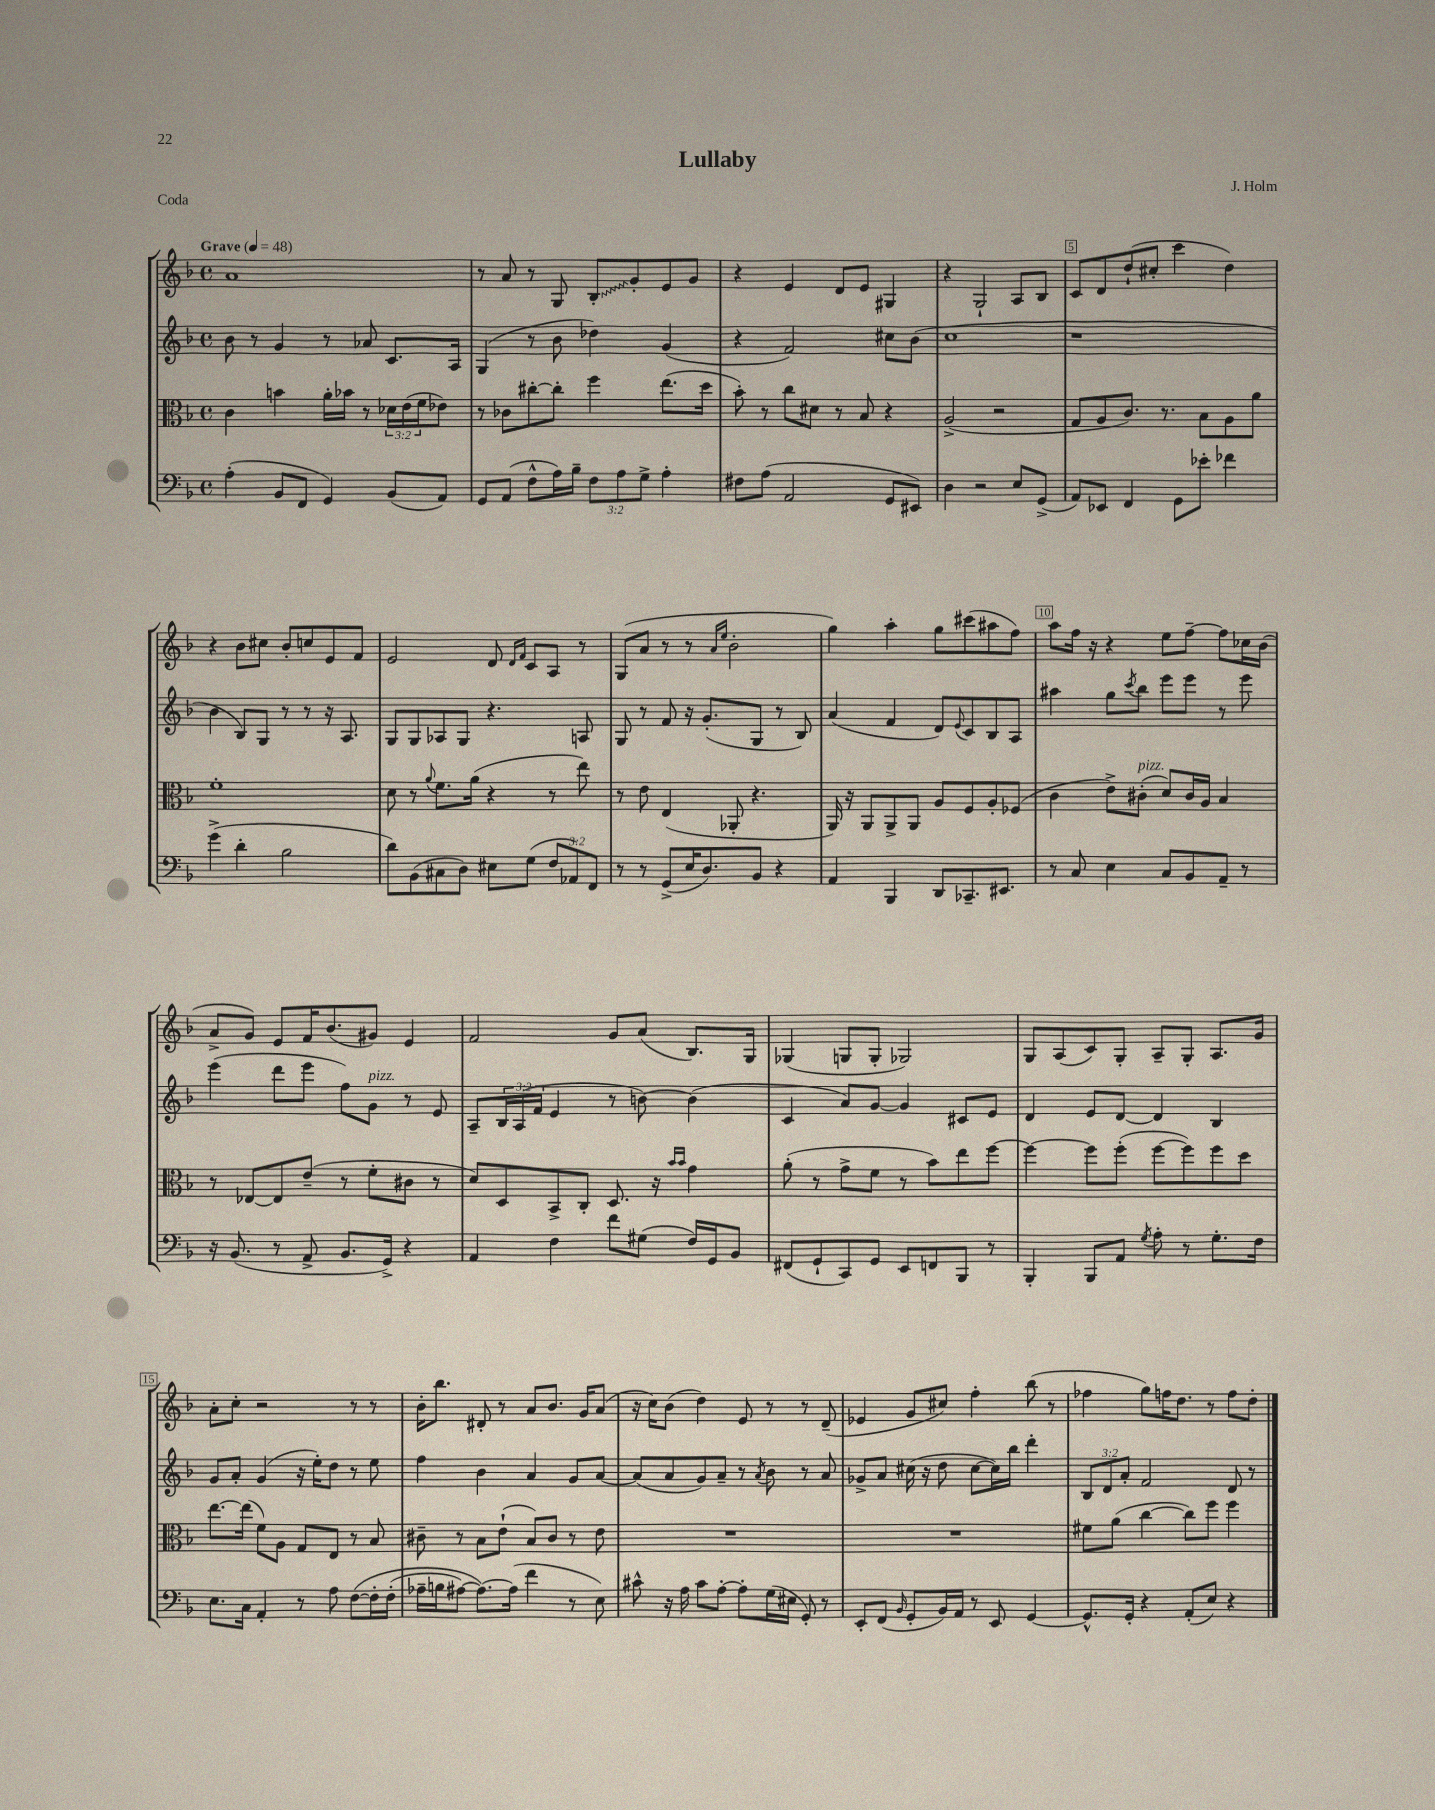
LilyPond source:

\header { title = "Lullaby" composer = "J. Holm" piece = "Coda" }
<<
\new StaffGroup <<
\new Staff = "s0" {
    \clef treble \key f \major \defaultTimeSignature \time 4/4 \tempo "Grave" 4 = 48
    a'1 |
    r8 a'8 r8 g8 \once \override Glissando.style = #'zigzag bes8-.\glissando g'8-. e'8 g'8 |
    r4 e'4 d'8 e'8 gis4 |
    r4 g2-! a8 bes8 |
    c'8 d'8 d''8-!( cis''8-. c'''4 d''4) |
    r4 bes'8 cis''8 bes'8-. c''8 e'8 f'8 |
    e'2 d'8 \grace { d'16 f'16 } c'8 a8 r8 |
    g8( a'8 r8 r8 \grace { a'16 e''16 } bes'2-. |
    g''4) a''4-. g''8 cis'''8( ais''8 f''8) |
    a''8 f''16 r16 r4 e''8 f''8~-- f''8 ces''16 bes'16( |
    a'8-> g'8) e'8 f'16 bes'8.( gis'8) e'4 |
    f'2 g'8 a'8( bes8.) g16 |
    ges4( g8 g8-. ges2) |
    g8 a8( c'8) g8-. a8-- g8-. a8. g'16 |
    a'8-. c''8-. r2 r8 r8 |
    bes'16-. bes''8. dis'8-. r8 a'8 bes'8. g'16 a'8( |
    r16 c''16) bes'8( d''4) e'8 r8 r8 d'8--( |
    ees'4 g'8 cis''8) f''4-. bes''8( r8 |
    fes''4 g''8) f''16 d''8. r8 f''8 d''8-. \bar "|." |
}
\new Staff = "s1" {
    \clef treble \key f \major \defaultTimeSignature \time 4/4 \override Staff.TupletNumber.text = #tuplet-number::calc-fraction-text
    bes'8 r8 g'4 r8 aes'8 c'8. a16 |
    g4( r8 bes'8 des''4) g'4( |
    r4 f'2) cis''8 bes'8( |
    c''1 |
    r1 |
    bes'4 bes8) g8 r8 r8 r16 a8. |
    g8 g8 aes8 g8 r4. a8 |
    g8 r8 f'8 r16 g'8.-.( g8 r8 bes8) |
    a'4( f'4 d'8) \appoggiatura { e'8 } c'8 bes8 a8 |
    ais''4 g''8 \acciaccatura { c'''8 } bes''8 e'''8 e'''8 r8 e'''8 |
    e'''4( d'''8 e'''8 f''8) g'8^\markup { \italic "pizz." } r8 e'8 |
    a8-- \tuplet 3/2 { bes16 a16( f'16 } e'4 r8 b'8~) b'4( |
    c'4 a'8) g'8~ g'4 cis'8 e'8 |
    d'4 e'8 d'8~ d'4 bes4 |
    g'8 a'8-. g'4( r16 e''16-.) d''8 r8 e''8 |
    f''4 bes'4 a'4 g'8 a'8~ |
    a'8( a'8 g'8) a'8-- r8 \acciaccatura { a'8 } bes'8 r8 a'8 |
    ges'8-> a'8 cis''16( r16 d''8 cis''8~ cis''16) bes''16 d'''4-. |
    \tuplet 3/2 { bes8 d'8 a'8-. } f'2 d'8 r8 \bar "|." |
}
\new Staff = "s2" {
    \clef alto \key f \major \defaultTimeSignature \time 4/4 \override Staff.TupletNumber.text = #tuplet-number::calc-fraction-text
    c'4 b'4 a'16-. bes'16 r8 \tuplet 3/2 { des'16 e'16( f'16 } ees'8) |
    r8 ces'8 cis''8~-. cis''8-. f''4 e''8.( d''16 |
    bes'8-.) r8 c''8 dis'8 r8 bes8 r4 |
    a2->( r2 |
    g8 a8 c'8.) r8. bes8 a8 a'8 |
    f'1-. |
    d'8 r8 \appoggiatura { a'8 } f'8. a'16( r4 r8 e''8) |
    r8 e'8 e4( aes,8-. r4. |
    a,16) r16 a,8 a,8-> a,8 a8 f8 a8-. fes8( |
    c'4 e'8->) cis'8-.^\markup { \italic "pizz." }( d'8) cis'16 a16 bes4 |
    r8 ees8~ ees8 e'8--( r8 f'8-. cis'8 r8 |
    d'8) d8 bes,8-> c8-. d8. r16 \grace { bes'16 bes'16 } g'4 |
    a'8-.( r8 g'8-> f'8 r8 bes'8) e''8 f''8~ |
    f''4~ f''8 f''8-.( f''8~ f''8) f''8 d''8 |
    e''8.~ e''16( f'8) a8 g8 e8 r8 bes8 |
    cis'8-- r8 bes8 e'8-!( bes8) cis'8 r8 e'8 |
    R1 |
    R1 |
    fis'8 a'8( c''4~ c''8) f''8 f''4 \bar "|." |
}
\new Staff = "s3" {
    \clef bass \key f \major \defaultTimeSignature \time 4/4 \override Staff.TupletNumber.text = #tuplet-number::calc-fraction-text
    a4-.( bes,8 f,8 g,4) bes,8( a,8) |
    g,8 a,8( f8-^ a16) bes16-- \tuplet 3/2 { f8 a8 g8-> } a4-. |
    fis8 a8( a,2 g,8 eis,8) |
    d4 r2 e8 g,8->( |
    a,8) ees,8 f,4 g,8 ees'8-. fes'4 |
    g'4->( d'4-. bes2 |
    d'8) bes,8( cis8 d8) eis8 g8( \tuplet 3/2 { f8 aes,8) f,8 } |
    r8 r8 g,8->( e16 d8.) bes,8 r4 |
    a,4 bes,,4 d,8 ces,8.-- eis,8. |
    r8 c8 e4 c8 bes,8 a,8-- r8 |
    r16 bes,8.( r8 a,8-> bes,8. g,16->) r4 |
    a,4 f4 f'8 gis8( f16) g,16 bes,8 |
    fis,8( g,8-! c,8) g,8 e,8 f,8 bes,,8 r8 |
    bes,,4-. bes,,8 a,8 \acciaccatura { g8 } a8-. r8 g8.-. f16 |
    e8. c16 a,4-. r8 a8 f8~\( f16-. f16-.( |
    aes16-- b16 ais8~) ais8.~\) ais16( f'4 r8 e8) |
    cis'8-^ r16 a16 cis'8 a8~-. a8-. g16( eis16 g,8-.) r8 |
    e,8-. f,8( \grace { bes,16 } g,8-. bes,16) a,16 r8 e,8 g,4~ |
    g,8.-^ g,16-. r4 a,8-.( e8) r4 \bar "|." |
}
>>
>>
\layout { \context { \Score \override BarNumber.break-visibility = ##(#f #t #t) barNumberVisibility = #(every-nth-bar-number-visible 5) \override BarNumber.stencil = #(make-stencil-boxer 0.1 0.3 ly:text-interface::print) } }
